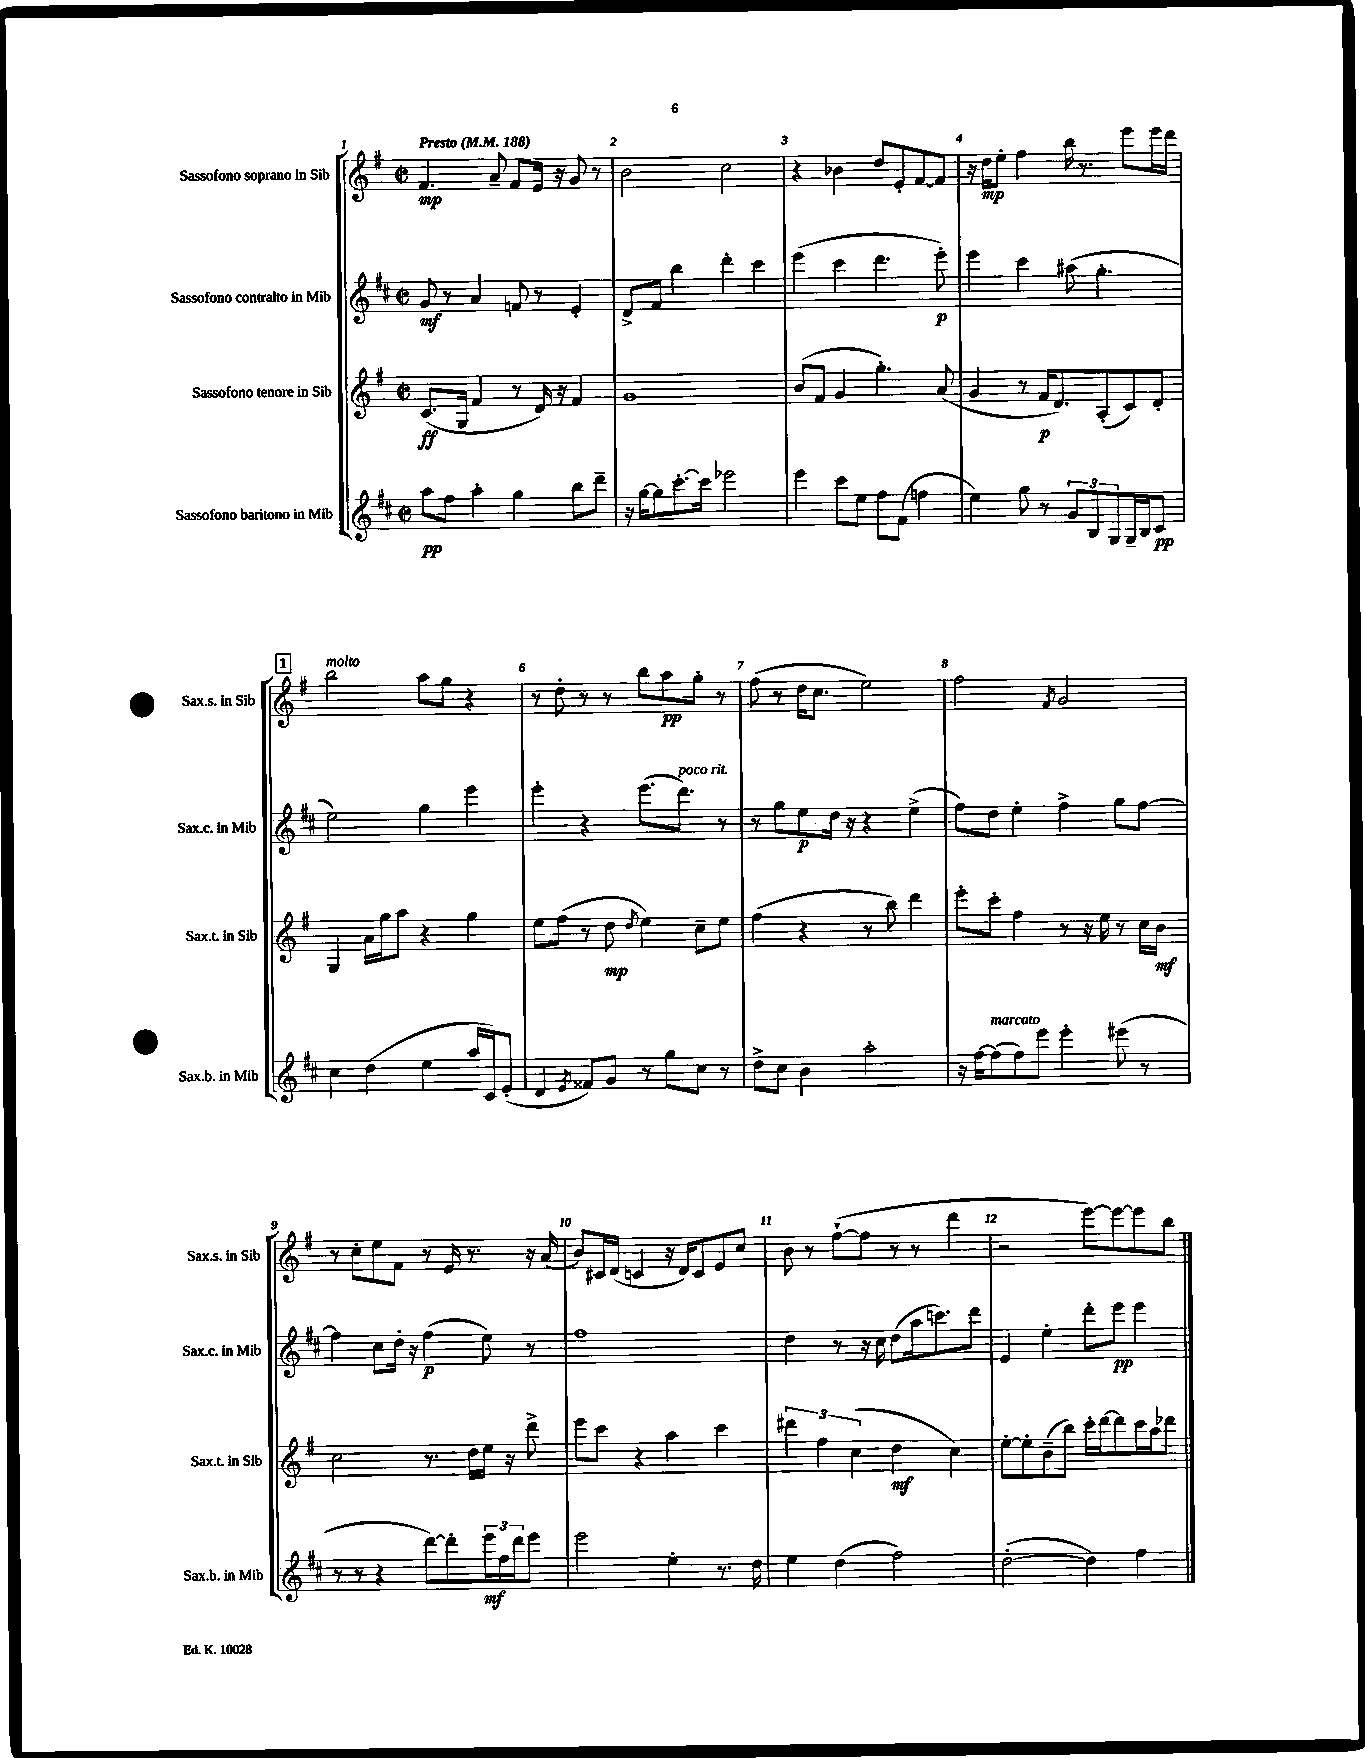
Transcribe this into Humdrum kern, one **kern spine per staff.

**kern	**kern	**kern	**kern
*staff4	*staff3	*staff2	*staff1
*clefG2	*clefG2	*clefG2	*clefG2
*k[f#c#]	*k[f#]	*k[f#c#]	*k[f#]
*M2/2	*M2/2	*M2/2	*M2/2
*met(c|)	*met(c|)	*met(c|)	*met(c|)
*MM188	*MM188	*MM188	*MM188
8aa	(8.c	8g	4.f#
8ff#	.	8r	.
.	16G	.	.
4aa'	4f#	4a	.
.	.	.	8a~
4gg	8r	8f	8f#
.	16d)	8r	16e
.	16r	.	16r
8bb	4f#	4e'	8g
8ddd~	.	.	8r
=	=	=	=
16r	1g	8d^	2b
[16gg	.	.	.
8gg]	.	8f#	.
[8.ccc#'	.	4bb	.
16ccc#]	.	.	.
2eee-	.	4ddd'	2cc
.	.	4ccc#	.
=	=	=	=
4eee	(8b	(4eee	4r
.	8f#	.	.
8ccc#	4g	4ccc#	4b-
8ee	.	.	.
8ff#	4.gg')	4.ddd	8dd
(8f#	.	.	8e'
4ff	.	.	[8f#
.	(8a	8eee')	8f#]
=	=	=	=
4ee)	4g	4eee	16r
.	.	.	16dd
.	.	.	8ee'
8gg	8r	4ccc#	4ff#
8r	16f#	.	.
.	8.d)	.	.
12g	.	(8aa#	16bb
.	.	.	8.r
12B	.	.	.
.	(8A'	4.gg'	.
12G	.	.	.
16G~	8c)	.	8eee
16B	.	.	.
8c#	8d'	.	16eee
.	.	.	16ddd
=	=	=	=
4cc#	4G	2ee)	2bb
(4dd	16a	.	.
.	16gg	.	.
.	8aa	.	.
4ee	4r	4gg	8aa
.	.	.	8gg
16aa	4gg	4eee	4r
16c#)	.	.	.
(8e'	.	.	.
=	=	=	=
4d	8ee	4eee'	8r
.	(8ff#	.	8dd'
8qe	.	.	.
8f##)	8r	4r	8r
8g	8dd	.	8r
.	8qdd	.	.
8r	4ee)	(8.eee	8bb
8gg	.	.	8aa
.	.	8.ddd)	.
8cc#	8cc~	.	8gg'
8r	8ee	8r	8r
=	=	=	=
8dd^	(4ff#	8r	(8ff#
8cc#	.	8gg	8r
4b	4r	8ee	16dd
.	.	.	8.cc
.	.	16dd	.
.	.	16r	.
2aa'	8r	4r	2ee)
.	8bb)	.	.
.	4ddd	(4ee^	.
=	=	=	=
16r	8eee'	8ff#)	2ff#
[16ff#	.	.	.
(8ff#]	8ccc'	8dd	.
8ff#)	4ff#	4ee'	.
8eee	.	.	.
.	.	.	8qf#
4eee'	8r	4ff#^	2g
.	16r	.	.
.	16ee	.	.
(8eee#	8r	8gg	.
8r	16cc	[8ff#	.
.	16b	.	.
=	=	=	=
8r	2cc	4ff#]	8r
8r	.	.	8cc'
4r	.	8cc#	8ee
.	.	16dd'	8f#
.	.	16r	.
[8ddd)	8.r	(4ff#	8r
8ddd']	.	.	16e
.	16dd	.	8.r
24eee	16ee	8ee)	.
24ff#	.	.	.
.	16r	.	.
24ddd	.	.	.
8eee	8ddd^	8r	16r
.	.	.	(16a
=	=	=	=
2eee	8eee	1ff#	8b)
.	8ccc	.	16c#
.	.	.	(16d
.	4r	.	4c
4ee'	4aa	.	16r
.	.	.	16d)
.	.	.	8c
8.r	4ccc	.	8e
.	.	.	8cc
16dd	.	.	.
=	=	=	=
4ee	6ddd#	4dd	8b
.	.	.	8r
.	6ff#	.	.
(4dd	.	8r	([8ff#`
.	(6cc	.	.
.	.	16r	8ff#]
.	.	16cc#	.
2ff#)	4dd	(8dd	8r
.	.	16aa	8r
.	.	8.ccc)	.
.	4cc)	.	4ddd
.	.	8ddd	.
=	=	=	=
([2dd'	[8ee'	4e	2r
.	8ee']	.	.
.	(8b~	4ee'	.
.	8bb)	.	.
4dd])	16ccc'	8ddd'	[8eee)
.	[16ddd	.	.
.	8ddd]	8eee	8eee_
4ff#	16ccc	4eee	8eee]
.	16aa	.	.
.	8ddd-	.	8bb
==	==	==	==
*-	*-	*-	*-
